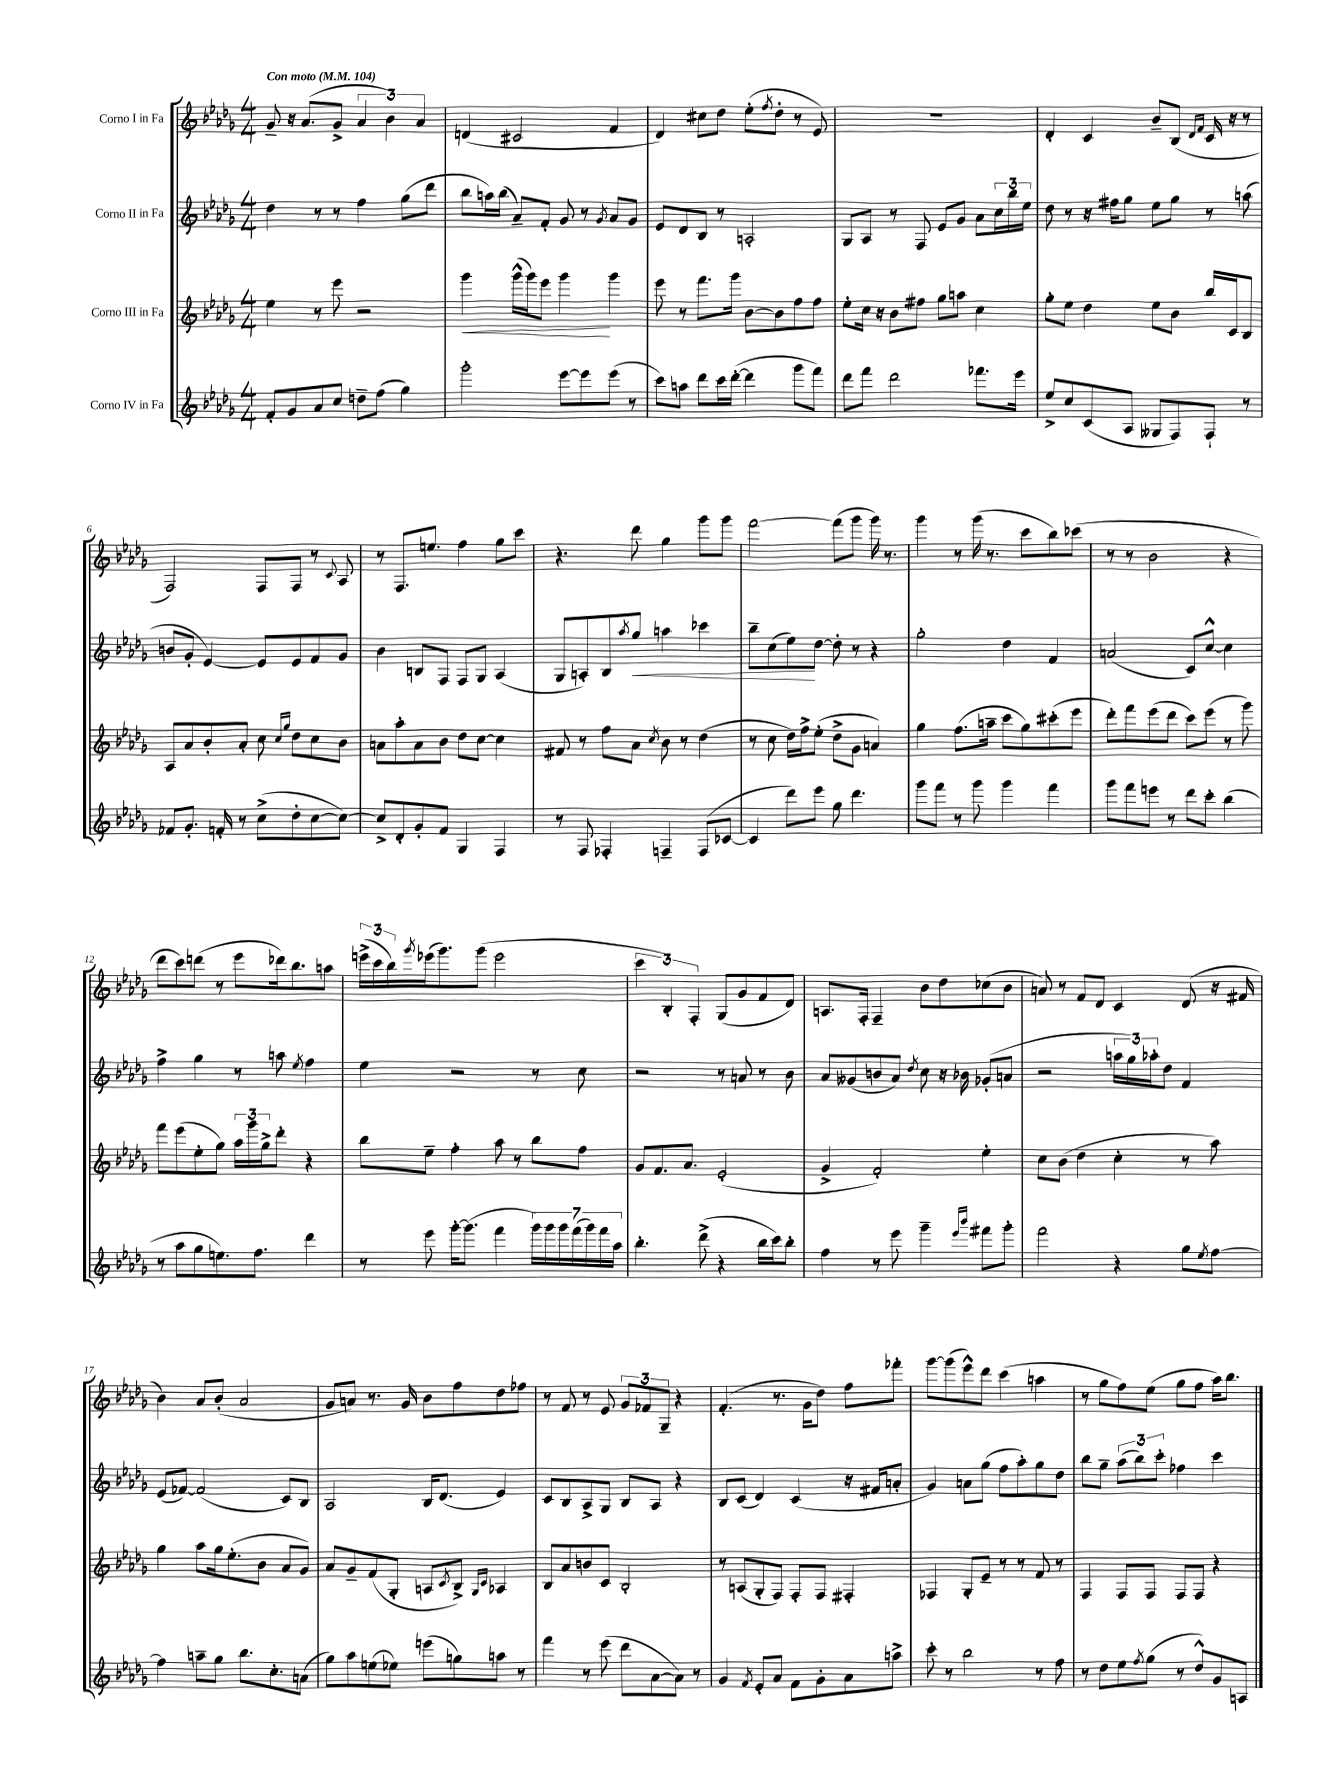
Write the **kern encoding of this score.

**kern	**kern	**dynam	**kern	**dynam	**kern
*part4	*part3	*part3	*part2	*part2	*part1
*staff4	*staff3	*staff3	*staff2	*staff2	*staff1
*I"Corno IV in Fa	*I"Corno III in Fa	*	*I"Corno II in Fa	*	*I"Corno I in Fa
*clefG2	*clefG2	*	*clefG2	*	*clefG2
*k[b-e-a-d-g-]	*k[b-e-a-d-g-]	*	*k[b-e-a-d-g-]	*	*k[b-e-a-d-g-]
*M4/4	*M4/4	*	*M4/4	*	*M4/4
*MM104	*MM104	*	*MM104	*	*MM104
=1	=1	=1	=1	=1	=1
!	!	!	!	!	!LO:TX:a:B:t=Con moto
8f'/L	4ee-\	.	4dd-\	.	8g-~/
8g-/	.	.	.	.	16r
.	.	.	.	.	(8.a-/L
8a-/	8r	.	8r	.	.
8cc/J	8eee-\	.	8r	.	8g-^/J
8ddn~\L	2r	.	4ff\	.	6a-/
(8ff\J	.	.	.	.	.
.	.	.	.	.	6b-\)
4gg-\)	.	.	(8gg-\L	.	.
.	.	.	.	.	6a-/
.	.	.	8ddd-\J	.	.
=2	=2	=2	=2	=2	=2
!	!	!LO:HP:b	!	!	!
2ggg-'\	4ggg-\	<	8bb-\L	.	(4dn/
.	.	.	16aan\L)	.	.
.	.	.	(16bb-\JJ	.	.
.	(16ggg-^^\LL	.	8a-~/L)	.	2c#X/
.	16ggg-\J)	.	.	.	.
.	8eee-\J	.	8f'/J	.	.
[8eee-\L	4ggg-\	.	8g-/	.	.
8eee-\]	.	.	8r	.	.
.	.	.	8qg-/	.	.
(8eee-\J	4ggg-\	[	8a-/L	.	4f/
8r	.	.	8g-/J	.	.
=3	=3	=3	=3	=3	=3
8ccc\L)	8eee-\	.	8e-/L	.	4d-/)
8aan\J	8r	.	8d-/	.	.
8ddd-\L	8.fff\L	.	8B-/J	.	8cc#X\L
16ccc\L	.	.	8r	.	8dd-\J
([16ddd-'\JJ	16ggg-\Jk	.	.	.	.
4ddd-\]	[8b-\L	.	2An'/	.	(8ee-'\L
.	.	.	.	.	8qff/
.	8b-\]	.	.	.	8dd-'\J
8ggg-\L	8ff\	.	.	.	8r
8fff\J)	8ff\J	.	.	.	8e-/)
=4	=4	=4	=4	=4	=4
8ddd-\L	8ee-'\L	.	8G-/L	.	1r
8fff\J	16cc\Jk	.	8A-/J	.	.
.	16r	.	.	.	.
2ddd-\	8b-\L	.	8r	.	.
.	8ff#X\J	.	8F/	.	.
.	8gg-\L	.	8e-/L	.	.
.	8aan\J	.	8g-/J	.	.
8.fff-X\L	4cc\	.	8a-\L	.	.
.	.	.	24cc\L	.	.
.	.	.	24bb-\	.	.
16eee-\Jk	.	.	.	.	.
.	.	.	24ee-\JJ	.	.
=5	=5	=5	=5	=5	=5
8ee-^/L	8gg-'\L	.	8dd-\	.	4d-'/
8cc/	8ee-\J	.	8r	.	.
(8c/	4dd-\	.	16r	.	4c/
.	.	.	16ff#X\KL	.	.
8A-/J	.	.	8gg-\J	.	.
8G--X/L	8ee-\L	.	8ee-\L	.	8b-~/L
8F/)	8b-\J	.	8gg-\J	.	(8B-/J
.	.	.	.	.	16qqd-/LL
.	.	.	.	.	16qqf/JJ
8F`/J	16bb-/LL	.	8r	.	16c/
.	16c/J	.	.	.	16r
8r	8B-/J	.	(8aan\	.	8r
!!LO:LB:g=z
=6	=6	=6	=6	=6	=6
8f-X/L	8A-/L	.	8bn/L	.	2F/)
8.g-'/J	8a-/	.	8g-'/J	.	.
.	8b-'/	.	[4e-/)	.	.
16fn'/	.	.	.	.	.
8r	8a-'/J	.	.	.	.
(8cc^\L	8cc\	.	8e-/L]	.	8F/L
.	16qqcc/LL	.	.	.	.
.	16qqgg-/JJ	.	.	.	.
8dd-'\	8dd-\L	.	8e-/	.	8F/J
[8cc\	8cc\	.	8f/	.	8r
.	.	.	.	.	8qqc/
8cc\J_)	8b-\J	.	8g-/J	.	8A-/
=7	=7	=7	=7	=7	=7
8cc^/L]	8an\L	.	4b-\	.	8r
8d-'/	8aa-'\	.	.	.	8.F/L
8g-'/	8a\	.	8Bn/L	.	.
.	.	.	.	.	8.een/J
8f/J	8b-\J	.	8F/J	.	.
4G-/	8dd-\L	.	8F/L	.	4ff\
.	[8cc\J	.	8G-/J	.	.
4F/	4cc\]	.	(4A-/	.	8gg-\L
.	.	.	.	.	8ccc\J
=8	=8	=8	=8	=8	=8
8r	8f#X/	.	8G-/L	.	4.r
8F/	8r	.	8An'/)	.	.
4F-X'/	8ff\L	.	8B-/	.	.
.	.	.	8qaa-/	.	.
!	!	!	!	!LO:HP:b	!
.	8a-\J	.	8gg-/J	<	8ddd-\
.	8qcc/	.	.	.	.
4Fn~/	8b-\	.	4aan\	.	4gg-\
.	8r	.	.	.	.
(8F/L	(4dd-\	.	4ccc-X\	.	8ggg-\L
[8c-X/J	.	.	.	.	8ggg-\J
=9	=9	=9	=9	=9	=9
4c-/]	8r	.	8bb-~\L	.	[2fff\
.	8cc\	.	(8cc\	.	.
8ddd-\L)	16dd-\LL)	.	8ee-\)	.	.
.	16ff^\J	.	.	.	.
8eee-\J	(8ee-'\J	.	[8dd-\J	[	.
8gg-\	8dd-^\L	.	8dd-'\]	.	(8fff\L]
4.ddd-\	8g-\J	.	8r	.	8ggg-\J
.	4an/)	.	4r	.	16ggg-\)
.	.	.	.	.	8.r
=10	=10	=10	=10	=10	=10
8ggg-\L	4gg-\	.	2gg-'\	.	4ggg-\
8fff\J	.	.	.	.	.
8r	(8.ff\L	.	.	.	8r
8ggg-\	.	.	.	.	(16ggg-\
.	16aan~\Jk	.	.	.	8.r
4ggg-\	8ccc\L	.	4dd-\	.	.
.	8gg-\)	.	.	.	8ccc\L
4fff\	(8ccc#X'\	.	4f/	.	8bb-\)
.	8eee-\J	.	.	.	(8ccc-X\J
=11	=11	=11	=11	=11	=11
8ggg-\L	8ddd-'\L)	.	(2an/	.	8r
8fff\	8fff\	.	.	.	8r
8eeen\J	(8eee-\	.	.	.	2b-\
8r	8ddd-\J	.	.	.	.
8ddd-\L	8ccc\L)	.	8c/L)	.	.
8ccc'\J	(8eee-\J	.	[8cc^^/J	.	.
(4bb-\	8r	.	4cc\]	.	4r
.	8ggg-\)	.	.	.	.
!!LO:LB:g=z
=12	=12	=12	=12	=12	=12
8r	8fff\L	.	4ff^\	.	8ddd-\L
8aa-\L	(8eee-\	.	.	.	8ccc\)
8gg-\	8ee-'\	.	4gg-\	.	(8dddn\J
8.een\)	8gg-\J)	.	.	.	8r
.	24aa-\LL	.	8r	.	8eee-\L
.	24ggg-\	.	.	.	.
8.ff\J	.	.	.	.	.
.	24gg-^\J	.	.	.	.
.	8ddd-'\J	.	8aan\	.	16ddd-X\k)
.	.	.	.	.	8.bb-\
.	.	.	8qee-/	.	.
4ddd-\	4r	.	4ff\	.	.
.	.	.	.	.	8aan\J
=13	=13	=13	=13	=13	=13
8r	8bb-\L	.	4ee-\	.	(24eeen^\LL
.	.	.	.	.	24ccc\
.	.	.	.	.	24bb-\)
.	.	.	.	.	8qggg-/
8eee-\	8ee-~\J	.	.	.	(16eee-X\J
.	.	.	.	.	8.ggg-\)
[16ggg-'\KL	4ff'\	.	2r	.	.
(8.ggg-\J]	.	.	.	.	.
.	.	.	.	.	(8ggg-\J
4fff\	8aa-\	.	.	.	2eee-\
.	8r	.	.	.	.
28ggg-\LL)	8bb-\L	.	8r	.	.
28ggg-\	.	.	.	.	.
28ggg-\	.	.	.	.	.
(28fff\	.	.	.	.	.
.	8ff\J	.	8cc\	.	.
28ggg-\)	.	.	.	.	.
28fff\	.	.	.	.	.
28aa-\JJ	.	.	.	.	.
=14	=14	=14	=14	=14	=14
4.bb-'\	8g-/L	.	2r	.	6ccc\
.	8.f/	.	.	.	.
.	.	.	.	.	6B-'/)
.	8.a-/J	.	.	.	.
.	.	.	.	.	6F'/
(8ddd-^\	.	.	.	.	.
4r	(2e-'/	.	8r	.	(8G-/L
.	.	.	8an/	.	8g-/
16bb-\LL	.	.	8r	.	8f/
16ccc\J)	.	.	.	.	.
8bb-'\J	.	.	8b-\	.	8d-/J)
=15	=15	=15	=15	=15	=15
4ff\	4g-^/	.	8a-/L	.	8.An/L
.	.	.	(8g--X/	.	.
.	.	.	.	.	16F'/Jk
8r	2f'/)	.	8bn/	.	4F~/
8eee-\	.	.	8a-/J)	.	.
.	.	.	8qdd-/	.	.
4ggg-~\	.	.	8cc\	.	8b-\L
.	.	.	16r	.	8dd-\
.	.	.	16b-X\	.	.
16qqeee-/LL	.	.	.	.	.
16qqbbb-/JJ	.	.	.	.	.
8fff#X\L	4ee-'\	.	(8g-X'/L	.	(8cc-X\
8ggg-'\J	.	.	8an/J	.	8b-\J
=16	=16	=16	=16	=16	=16
2fff\	8cc\L	.	2r	.	8an/)
.	(8b-\J	.	.	.	8r
.	4dd-\	.	.	.	8f/L
.	.	.	.	.	8d-/J
4r	4cc'\	.	24aan\LL	.	4c/
.	.	.	24gg-\)	.	.
.	.	.	24aa-X'\J	.	.
.	.	.	8dd-\J	.	.
8gg-\L	8r	.	4f/	.	(8d-/
8qee-/	.	.	.	.	.
[8ff\J	8aa-\)	.	.	.	16r
.	.	.	.	.	16f#X/
!!LO:LB:g=z
=17	=17	=17	=17	=17	=17
4ff\]	4gg-\	.	(8e-/L	.	4b-\)
.	.	.	[8f-X/J)	.	.
8aan~\L	8aa-\L	.	(2f-/]	.	8a-/L
8gg-\J	16gg-\k	.	.	.	(8b-'/J
.	(8.ee-'\	.	.	.	.
8.bb-\L	.	.	.	.	2a-/
.	8b-\J	.	.	.	.
8.cc'\	.	.	.	.	.
.	8a-/L	.	8c/L)	.	.
(8an\J	8g-/J)	.	8B-/J	.	.
=18	=18	=18	=18	=18	=18
8gg-\L)	8a-/L	.	2A-/	.	8g-/L
8aa-\	8g-~/	.	.	.	8an/J)
(8een\	(8f/	.	.	.	8.r
8ee-X\J)	8G-'/J	.	.	.	.
.	.	.	.	.	16g-/
(8eeen\L	8An/L	.	16B-/KL	.	8b-\L
.	.	.	(8.d-/J	.	.
.	8qc/	.	.	.	.
8ggn\)	8B-^/J)	.	.	.	8ff\
.	16qqG-/LL	.	.	.	.
.	16qqc/JJ	.	.	.	.
8aan\J	4A-X/	.	4e-/)	.	8dd-\
8r	.	.	.	.	8ff-X\J
=19	=19	=19	=19	=19	=19
4fff\	8B-/L	.	8c/L	.	8r
.	8a-/	.	8B-/	.	8f/
8r	8bn/	.	8A-^/	.	8r
(8eee-\	8c/J	.	8G-/J	.	8e-/
8ddd-\L	2B-'/	.	8B-/L	.	12g-/L
.	.	.	.	.	12f-X/
[8a-\	.	.	8A-/J	.	.
.	.	.	.	.	12G-~/J
8a-\J])	.	.	4r	.	4r
8r	.	.	.	.	.
=20	=20	=20	=20	=20	=20
4g-/	8r	.	8B-/L	.	(4.f'/
.	(8An/L	.	(8c/J	.	.
8qf/	.	.	.	.	.
8e-'/L	8G-'/	.	4d-/)	.	.
8a-/J	8F/J)	.	.	.	8.r
8f\L	8F'/L	.	(4c/	.	.
.	.	.	.	.	16g-\KL
8g-'\	8F/J	.	.	.	8dd-\J)
8a-\	4F#X'/	.	16r	.	8ff\L
.	.	.	16f#X/KL	.	.
8aan^\J	.	.	8an'/J	.	8fff-X'\J
=21	=21	=21	=21	=21	=21
8ccc'\	4F-X/	.	4g-/)	.	[8ggg-\L
8r	.	.	.	.	(8ggg-\]
2bb-\	8G-'/L	.	8an\L	.	8eee-^^\)
.	8e-~/J	.	(8gg-\J	.	8ddd-\J
.	8r	.	8ff\L	.	(4ccc\
.	8r	.	8aa-'\)	.	.
8r	8f/	.	8gg-\	.	4aan\
8ff\	8r	.	8dd-\J	.	.
=22	=22	=22	=22	=22	=22
8r	4F/	.	8bb-\L	.	8r
8dd-\L	.	.	8gg-~\J	.	8gg-\L
8ee-\	8F/L	.	(12aa-\L	.	8ff\)
.	.	.	12bb-\)	.	.
8qff/	.	.	.	.	.
(8gg-\J	8F/J	.	.	.	(8ee-\J
.	.	.	12ccc'\J	.	.
8r	8F/L	.	4ff-X\	.	8gg-\L
8dd-^^/L)	8F/J	.	.	.	8ff\J
8g-/	4r	.	4ccc\	.	16aa-\KL)
.	.	.	.	.	8.bb-\J
8An/J	.	.	.	.	.
==	==	==	==	==	==
*-	*-	*-	*-	*-	*-
